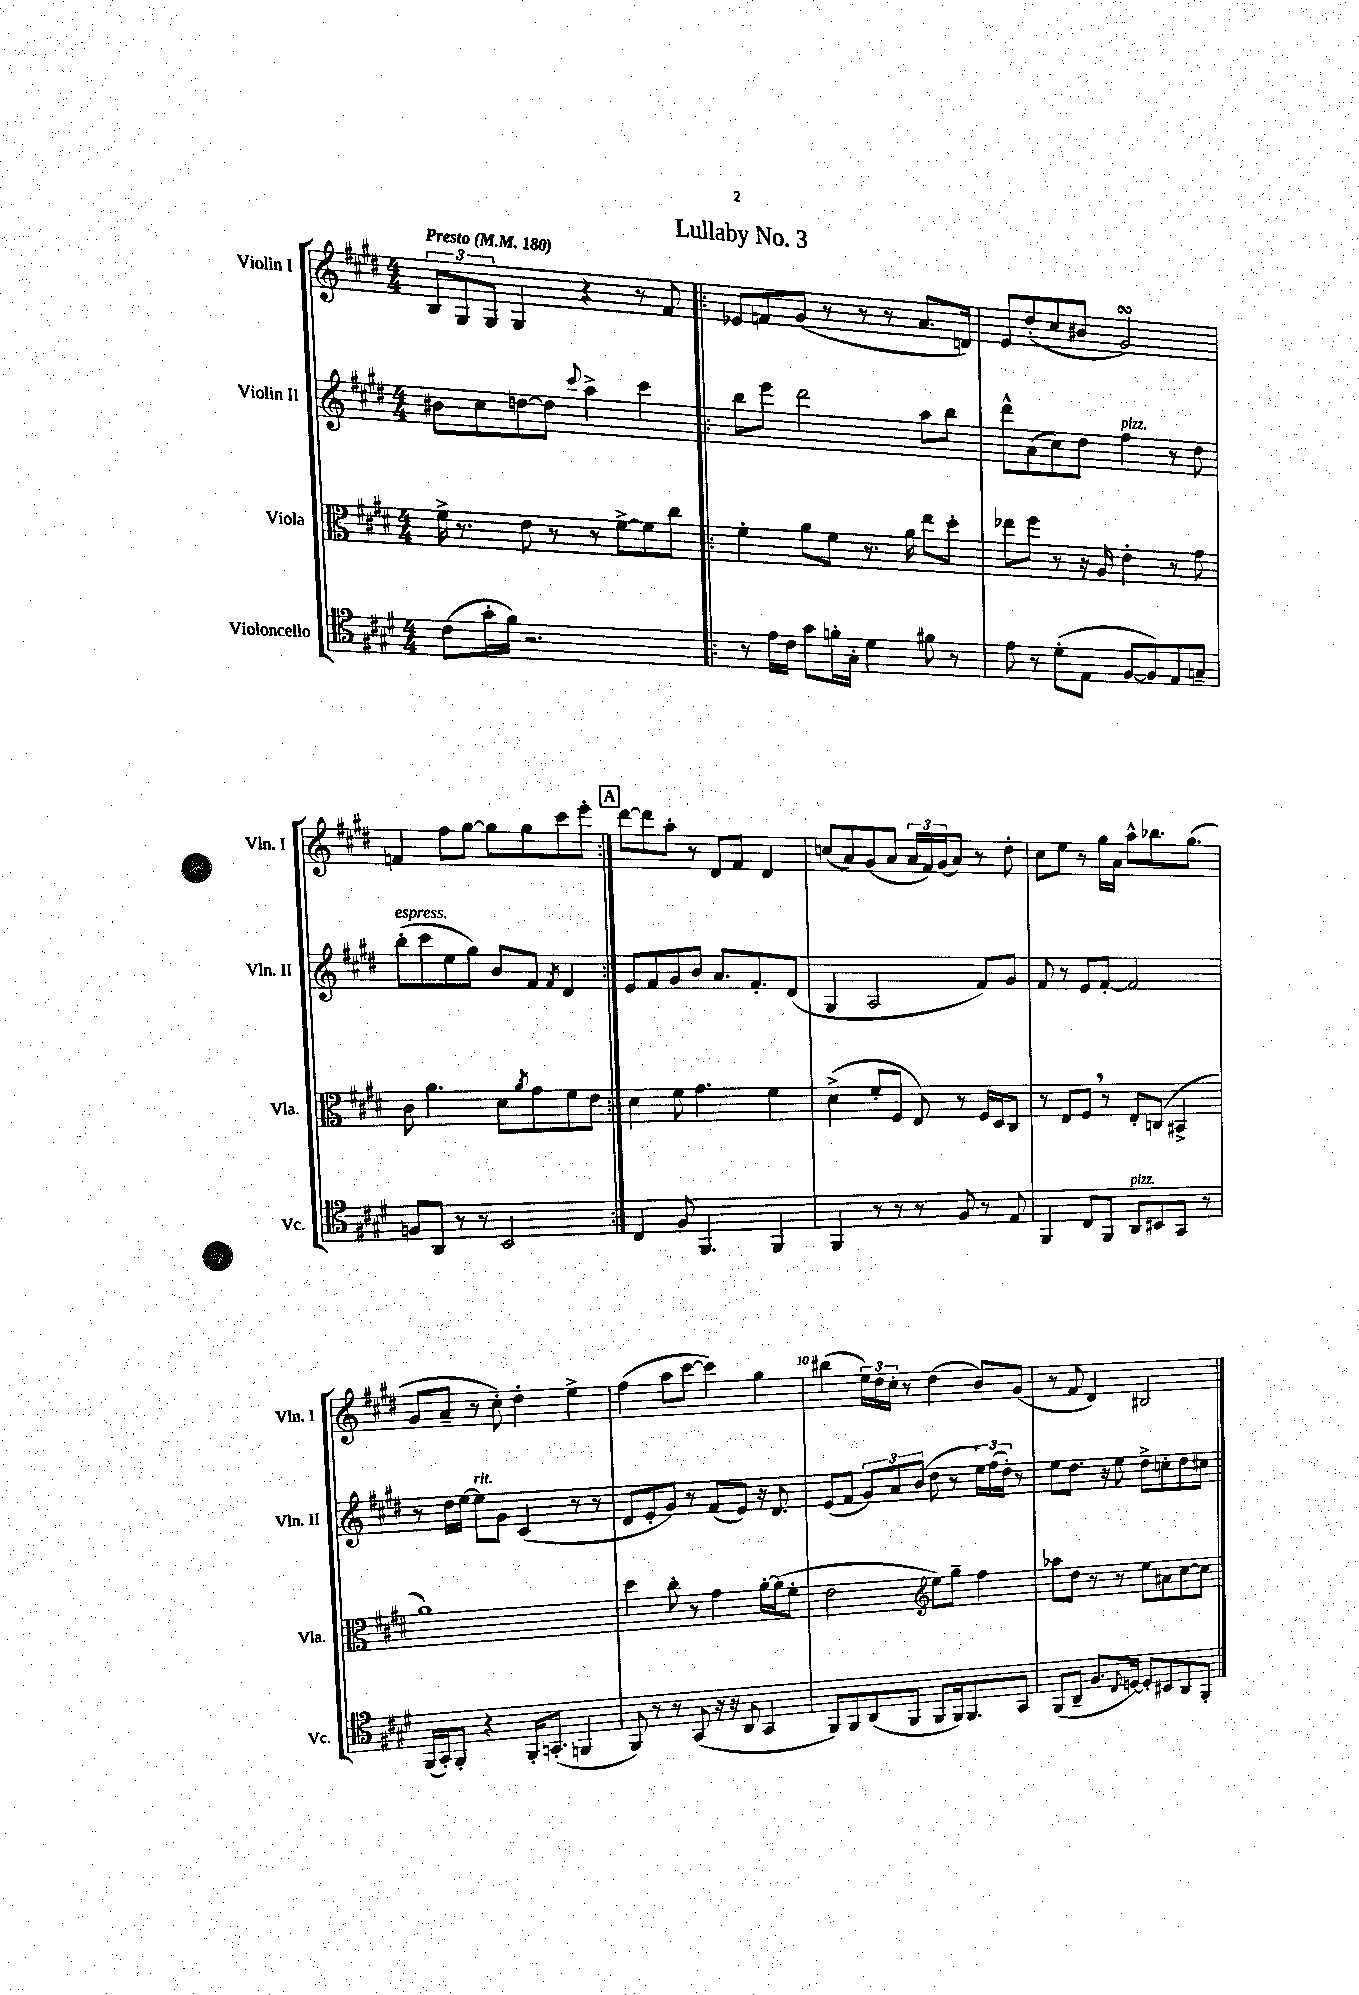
\header { title = "Lullaby No. 3" }
<<
\new StaffGroup <<
\new Staff = "s0" \with { instrumentName = "Violin I" shortInstrumentName = "Vln. I" } {
    \clef treble \key e \major \numericTimeSignature \time 4/4 \tempo "Presto" 4 = 180
    \tuplet 3/2 { b8 gis8 gis8 } gis4 r4 r8 fis'8 |
    \repeat volta 2 { ees'8 f'8 gis'8( r8 r8 r8 a'8. d'16) |
    e'8 dis''8-.( cis''8 bis'8 gis'2\turn) |
    f'4 fis''8 gis''8~ gis''8 gis''8 cis'''8 e'''8-. | }
    \mark \markup { \box "A" } dis'''8~ dis'''8 a''8-. r8 dis'8 fis'8 dis'4 |
    c''8( a'8) gis'8( a'8 \tuplet 3/2 { a'16 fis'16) gis'16( } a'8) r8 dis''8-. |
    cis''8 e''8 r8 gis''16 a'16 a''8-^ bes''8. gis''8.( |
    gis'8 a'8-- r8 cis''8-.) dis''4-. e''4-> |
    fis''4( a''8 cis'''8~ cis'''4) gis''4 |
    bis''4( \tuplet 3/2 { e''16) dis''16 cis''16-. } r8 dis''4( b'8) gis'8( |
    r8 fis'8 dis'4) bis2 \bar "|." |
}
\new Staff = "s1" \with { instrumentName = "Violin II" shortInstrumentName = "Vln. II" } {
    \clef treble \key e \major \numericTimeSignature \time 4/4
    bis'8 cis''8 d''8~ d''8 \appoggiatura { cis'''8 } a''4-> cis'''4 |
    \repeat volta 2 { b''8 e'''8 dis'''2 a''8 b''8 |
    dis'''8-^ a'8( cis''8) dis''8 fis''4^\markup { \italic "pizz." } r8 dis''8 |
    b''8-.^\markup { \italic "espress." }( cis'''8 e''8 gis''8) b'8 fis'8 \acciaccatura { fis'8 } dis'4 | }
    \mark \markup { \box "A" } e'8 fis'8 gis'8 b'8 a'8. fis'8.-. dis'8( |
    gis4 a2 fis'8) gis'8 |
    fis'8 r8 e'8 fis'8~-. fis'2 |
    r8 dis''16 e''16~ e''8^\markup { \italic "rit." } gis'8 cis'4( r8 r8 |
    dis'8 e'8-. gis'8) r8 fis'8( e'8) r16 dis'8. |
    e'8( fis'8 \tuplet 3/2 { gis'8) a'8 b'8( } dis''8 r8 \tuplet 3/2 { e''16) fis''16( dis''16-.) } r8 |
    e''8 dis''8. r16 e''8 dis''8-> c''8-. dis''8 cis''8 \bar "|." |
}
\new Staff = "s2" \with { instrumentName = "Viola" shortInstrumentName = "Vla." } {
    \clef alto \key e \major \numericTimeSignature \time 4/4
    fis'16-> r8. e'8 r8 r8 fis'8~-> fis'8 cis''8 |
    \repeat volta 2 { fis'4-. a'8 fis'8 r8. a'16 e''8 dis''8-. |
    ees''8 fis''8 r8 r16 a16 e'4-. r8 gis'8 |
    cis'8 a'4. dis'8 \acciaccatura { a'8 } gis'8 fis'8 e'8 | }
    \mark \markup { \box "A" } dis'4 fis'8 gis'4. fis'4 |
    dis'4->( fis'8-. fis8 e8) r8 fis16 dis16 cis8 |
    r8 e8 fis8 \breathe r8 e8-. c8( bis,4-> |
    a'1) |
    dis''4 cis''8-. r8 gis'4 a'16~-. a'16( fis'8-. |
    e'2 \clef treble e''8) gis''8-- fis''4 |
    aes''8 dis''8 r8 r8 e''8 ais'8 cis''8~ cis''8 \bar "|." |
}
\new Staff = "s3" \with { instrumentName = "Violoncello" shortInstrumentName = "Vc." } {
    \clef tenor \key e \major \numericTimeSignature \time 4/4
    cis'8( gis'16-. fis'16) r2. |
    \repeat volta 2 { r8 e'16 cis'16 gis'8 f'16-. gis16-. dis'4 fis'8 r8 |
    e'8 r8 dis'8-.( e8 fis8~ fis8) e8 g8-- |
    f8 a,8 r8 r8 b,2 | }
    \mark \markup { \box "A" } cis4 fis8 fis,4. fis,4 |
    fis,4 r8 r8 r8 fis8 r8 e8 |
    fis,4 cis8 fis,8 a,8^\markup { \italic "pizz." } bis,8 gis,8 r8 |
    fis,16( gis,16-.) fis,8-. r4 fis,16-. g,8.-.( f,4 |
    fis,8) r8 r8 gis,8( r16 r16 a,8 gis,4 |
    fis,8) fis,8 a,8( fis,8 fis,8 fis,16) fis,8. gis,8 |
    fis,8( a,8-- fis8. \appoggiatura { cis8 } d16~) d8-. bis,8 a,8 fis,8-. \bar "|." |
}
>>
>>
\layout { \context { \Score \override BarNumber.break-visibility = ##(#f #t #t) barNumberVisibility = #(every-nth-bar-number-visible 5) } }
